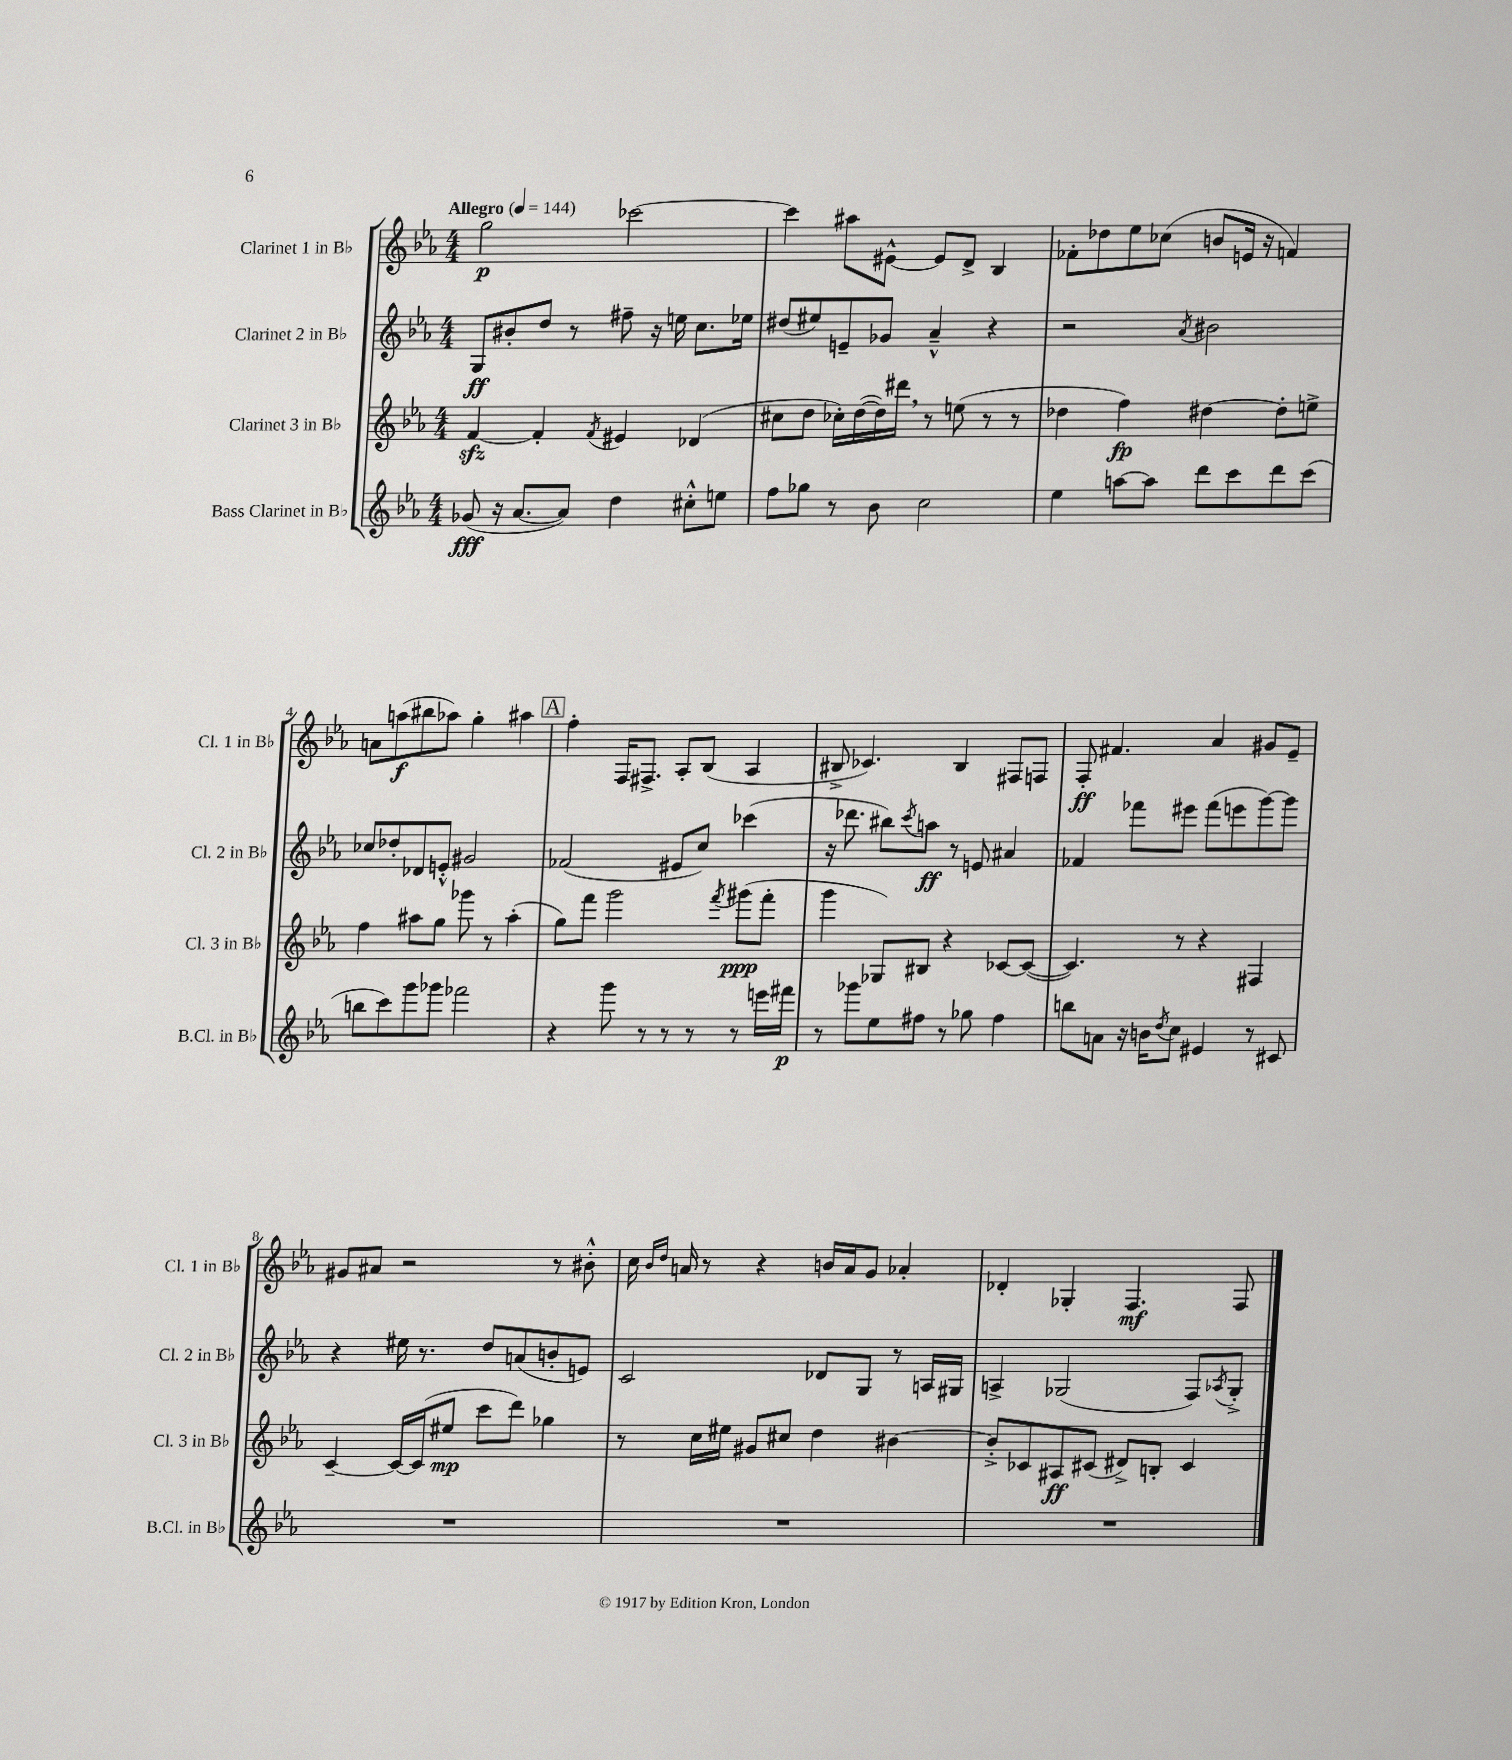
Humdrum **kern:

**kern	**kern	**kern	**kern
*staff4	*staff3	*staff2	*staff1
*clefG2	*clefG2	*clefG2	*clefG2
*k[b-e-a-]	*k[b-e-a-]	*k[b-e-a-]	*k[b-e-a-]
*M4/4	*M4/4	*M4/4	*M4/4
*MM144	*MM144	*MM144	*MM144
(8g-	[4f	8G	2gg
16r	.	8b#'	.
[8.a-	.	.	.
.	4f']	8dd	.
8a-])	.	8r	.
.	8qf	.	.
4dd	4e#	8ff#~	[2ccc-
.	.	16r	.
.	.	16ee	.
8cc#'^^	(4d-	8.cc	.
8ee	.	.	.
.	.	16ee-	.
=	=	=	=
8ff	8cc#	(8dd#	4ccc-]
8gg-	8dd	8ee#)	.
8r	16cc-')	8e~	8aa#
.	([16dd	.	.
8b-	16dd])	8g-	[8e#^^
.	16ddd#	.	.
2cc	8r	4a-~^^	8e#]
.	(8ee	.	8d^
.	8r	4r	4B-
.	8r	.	.
=	=	=	=
4ee-	4dd-	2r	8f-'
.	.	.	8dd-
[8aa	4ff)	.	8ee-
8aa]	.	.	(8cc-
.	.	8qa-	.
8ddd	[4dd#	2b#	8b
8ccc	.	.	16e
.	.	.	16r
8ddd	8dd#']	.	4f)
(8ccc	8ee^	.	.
=	=	=	=
8bb	4ff	8cc-	8a
8ccc)	.	8dd-'	(8aa
8ggg	8aa#	8d-	8bb#
8ggg-	8gg	8e'^^	8aa-)
2fff-	8ggg-	2g#	4gg'
.	8r	.	.
.	(4aa#'	.	4aa#
=	=	=	=
4r	8gg)	(2f-	4ff'
.	8fff	.	.
8ggg	2ggg	.	16F
.	.	.	8.F#^
8r	.	.	.
8r	.	8e#	8A-'
8r	.	8cc)	(8B-
.	8qfff	.	.
8r	(8ggg#	(4ccc-	4A-
16eee	8fff'	.	.
16fff#	.	.	.
=	=	=	=
8r	4ggg	16r	8B#^
.	.	8.ddd-	.
8ggg-	.	.	4.c-)
8ee-	8G-)	8bb#)	.
.	.	8qccc	.
8ff#	8B#	8aa	.
8r	4r	8r	4B#
8gg-	.	8e	.
4ff#	[8c-	4a#	8F#
.	(8c-_	.	8F
=	=	=	=
8bb	4.c-])	4f-	8F'
8a	.	.	4.f#
16r	.	8fff-	.
16b	.	.	.
8qdd	.	.	.
8cc	8r	8eee#	.
4e#	4r	(8fff-	4a-
.	.	8eee	.
8r	4F#	[8ggg)	8g#
8c#	.	8ggg]	8e-~
=	=	=	=
1r	[4c~	4r	8g#
.	.	.	8a#
.	16c_	16ee#	2r
.	(16c]	8.r	.
.	8ee#	.	.
.	8ccc	8dd	.
.	8ddd)	(8a	.
.	4gg-	8b'	8r
.	.	8e)	8b#'^^
=	=	=	=
1r	8r	2c	16cc
.	.	.	16qqb-
.	.	.	16qqdd
.	.	.	16a
.	16cc	.	8r
.	16ee#	.	.
.	8g#	.	4r
.	8cc#	.	.
.	4dd	8d-	16b
.	.	.	16a
.	.	8G	8g
.	[4b#	8r	4a-'
.	.	16A	.
.	.	16G#	.
=	=	=	=
1r	8b#'^]	4A^	4d-'
.	8c-	.	.
.	8A#	(2G-	4G-'
.	(8c#	.	.
.	8d#^)	.	4.F
.	8B'	.	.
.	4c#	8F)	.
.	.	8qA-	.
.	.	8G-'^	8F
==	==	==	==
*-	*-	*-	*-
